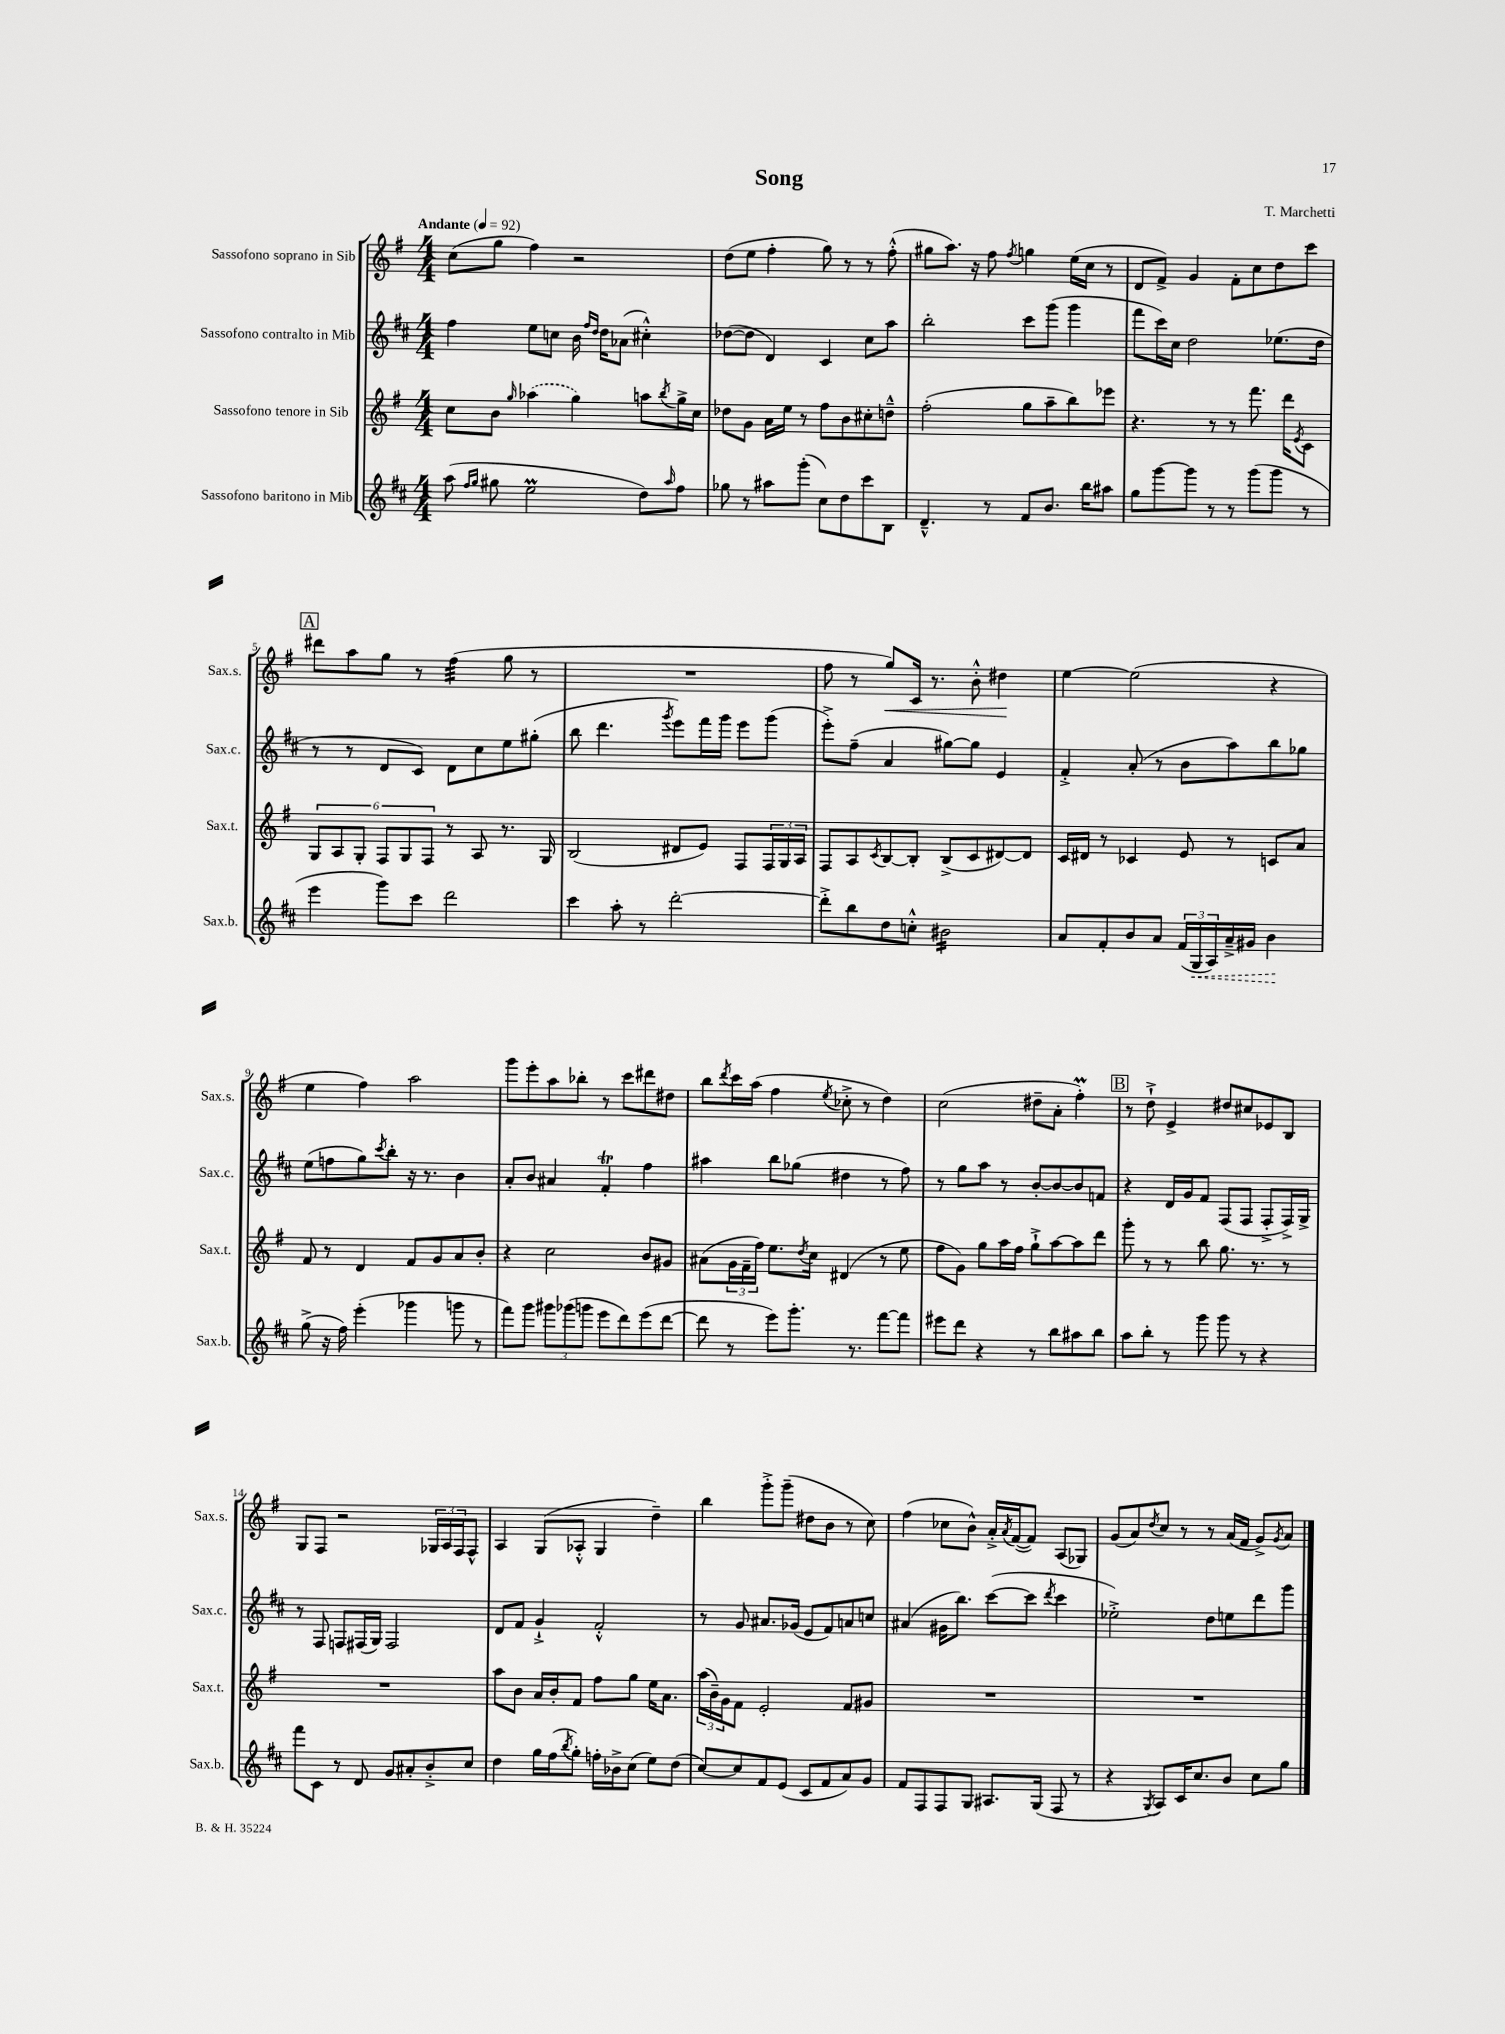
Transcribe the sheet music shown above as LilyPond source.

\header { title = "Song" composer = "T. Marchetti" }
<<
\new StaffGroup <<
\new Staff = "s0" \with { instrumentName = "Sassofono soprano in Sib" shortInstrumentName = "Sax.s." } {
    \clef treble \key g \major \numericTimeSignature \time 4/4 \tempo "Andante" 4 = 92
    c''8( g''8 fis''4) r2 |
    d''8( e''8 fis''4-. g''8) r8 r8 fis''8-.-^( |
    gis''8 a''8.) r16 fis''8 \acciaccatura { fis''8 } g''4 e''16( c''16 r8 |
    d'8 fis'8->) g'4 fis'8-. c''8 d''8 c'''8 |
    \mark \markup { \box "A" } dis'''8 a''8 g''8 r8 fis''4:32( g''8 r8 |
    R1 |
    fis''8 r8 g''8\<) c'16 r8. b'8-.-^ dis''4\! |
    e''4~ e''2( r4 |
    e''4 fis''4) a''2 |
    g'''8 e'''8-. a''8 bes''8-. r8 c'''8 dis'''8 dis''8 |
    b''8 \acciaccatura { d'''8 } c'''16 a''16( fis''4 \acciaccatura { e''8 } ces''8-.-> r8 d''4) |
    c''2( dis''8-- a'8-. fis''4-.\prall) |
    \mark \markup { \box "B" } r8 d''8-!-> e'4-> dis''8 cis''8 ees'8 b8 |
    g8 fis8 r2 \tuplet 3/2 { ges16 a16 fis16 } fis8-^ |
    a4 g8( aes8-.-^ g4 d''4--) |
    b''4 g'''8-.-> g'''8--( dis''8 b'8 r8 c''8) |
    fis''4( ces''8 b'8-^) a'16-.-> \acciaccatura { a'8 } fis'16~( fis'8) a8( ges8) |
    g'8( a'8) \acciaccatura { d''8 } c''8 r8 r8 a'16( fis'16 g'8->) \acciaccatura { g'8 } a'8 \bar "|." |
}
\new Staff = "s1" \with { instrumentName = "Sassofono contralto in Mib" shortInstrumentName = "Sax.c." } {
    \clef treble \key d \major \numericTimeSignature \time 4/4
    fis''4 e''8 c''8 b'16 \grace { fis''16 d''16 } d''16 aes'8( cis''4-.-^) |
    des''8~( des''8 d'4) cis'4 cis''8 a''8 |
    b''2-. cis'''8 g'''8( g'''4 |
    fis'''8 cis'''16) cis''16 d''2 ees''8.( d''16 |
    \mark \markup { \box "A" } r8 r8 d'8 cis'8) d'8 cis''8 e''8 gis''8-.( |
    b''8 d'''4. \acciaccatura { g'''8 } e'''8) fis'''16 g'''16 e'''8 g'''8( |
    e'''8-.->) fis''8--( a'4 gis''8~) gis''8 e'4 |
    fis'4-.-> a'8-.( r8 b'8 a''8) b''8 ges''8 |
    e''8( f''8 g''8) \acciaccatura { cis'''8 } b''8-. r16 r8. b'4 |
    a'8-. b'8 ais'4 fis'4-.\trill fis''4 |
    ais''4 b''8 ges''8( dis''4 r8 fis''8) |
    r8 g''8 a''8 r8 b'8~-. b'8~ b'8 f'8 |
    \mark \markup { \box "B" } r4 d'16 g'16 fis'8 fis8( fis8 fis8-.-> fis16->) g16-> |
    r8 fis8 f8 fis16( g16) fis2 |
    d'8 fis'8 g'4-!-> fis'2-.-^ |
    r8 g'8 ais'8. ges'16( e'8 fis'8) a'8 c''8 |
    ais'4( gis'16 b''8.) cis'''8~( cis'''8 \acciaccatura { d'''8 } cis'''4 |
    ees''2-.->) d''8 e''8 d'''8 g'''8 \bar "|." |
}
\new Staff = "s2" \with { instrumentName = "Sassofono tenore in Sib" shortInstrumentName = "Sax.t." } {
    \clef treble \key g \major \numericTimeSignature \time 4/4
    c''8 b'8 \grace { g''16 } \once \slurDashed aes''4( g''4) a''8 \acciaccatura { b''8 } g''16-> c''16 |
    des''8 g'8 a'16 e''16 r8 fis''8 b'8 cis''8-. d''8---^ |
    fis''2-.( g''8 a''8-- b''8) ees'''8 |
    r4. r8 r8 fis'''8. d'''16 \acciaccatura { e'8 } c'8 |
    \mark \markup { \box "A" } \tuplet 6/4 { g8 a8 g8-. fis8 g8 fis8 } r8 a8 r8. g16 |
    b2( dis'8 e'8) fis8 \tuplet 3/2 { fis16 g16 a16 } |
    fis8 a8 \acciaccatura { c'8 } b8~ b8-. b8->( c'8 dis'8~) dis'8 |
    c'16 dis'16 r8 ces'4 e'8 r8 c'8 a'8 |
    fis'8 r8 d'4 fis'8 g'8 a'8 b'8-. |
    r4 c''2 b'8 gis'8 |
    ais'8( \tuplet 3/2 { g'16 fis'16-- fis''16) } e''8. \acciaccatura { d''8 } c''16 dis'4( r8 e''8 |
    fis''8 g'8) g''8 a''16 fis''16 g''8-!-> a''8~ a''8 d'''8 |
    \mark \markup { \box "B" } g'''8-. r8 r8 b''8 g''8. r8. r8 |
    R1 |
    a''8 b'8 a'16 b'16-. fis'8 fis''8 g''8 e''16 a'8. |
    \tuplet 3/2 { a''16( b'16--) g'16 } fis'8 e'2-. fis'8 gis'8 |
    R1 |
    R1 \bar "|." |
}
\new Staff = "s3" \with { instrumentName = "Sassofono baritono in Mib" shortInstrumentName = "Sax.b." } {
    \clef treble \key d \major \numericTimeSignature \time 4/4
    a''8( \grace { fis''16 g''16 } gis''8 e''2\prall d''8) \grace { a''16 } fis''8 |
    ges''8 r8 ais''8 g'''8-.( cis''8) d''8 cis'''8 b8 |
    d'4.---^ r8 fis'8 b'8. b''16 ais''8 |
    g''8 g'''8~ g'''8 r8 r8 g'''8( g'''8 r8 |
    \mark \markup { \box "A" } e'''4 g'''8) cis'''8 d'''2 |
    cis'''4 a''8-. r8 d'''2~-. |
    d'''8-.-> b''8 d''8 c''8-.-^ bis'2:16 |
    a'8 fis'8-. b'8 a'8 \tuplet 3/2 { fis'16( \once \override Hairpin.style = #'dashed-line g16\< a16) } a'16---> gis'16 b'4\! |
    g''8->( r16 fis''16) e'''4-.( ges'''4 g'''8 r8 |
    fis'''8) g'''8 \tuplet 3/2 { gis'''8 ges'''8( g'''8 } e'''8 d'''8) e'''8( d'''8~ |
    d'''8 r8 e'''8) g'''8.-. r8. fis'''8~ fis'''8 |
    eis'''8 d'''8 r4 r8 b''8 ais''8 b''8 |
    \mark \markup { \box "B" } a''8 b''8-. r8 g'''8 g'''8 r8 r4 |
    fis'''8 cis'8 r8 d'8 g'8 ais'8-. b'8-.-> cis''8 |
    d''4 g''16 fis''16( \acciaccatura { b''8 } g''8-.) f''16-. bes'16-> cis''8( e''8) d''8( |
    cis''8~) cis''8 fis'8 e'8( cis'8 fis'8 a'8) g'8 |
    fis'8 fis8 fis8 g8 ais8. g16( fis8 r8 |
    r4 \acciaccatura { g8 } a8) cis'16 cis''8. b'8 cis''8 g''8 \bar "|." |
}
>>
>>
